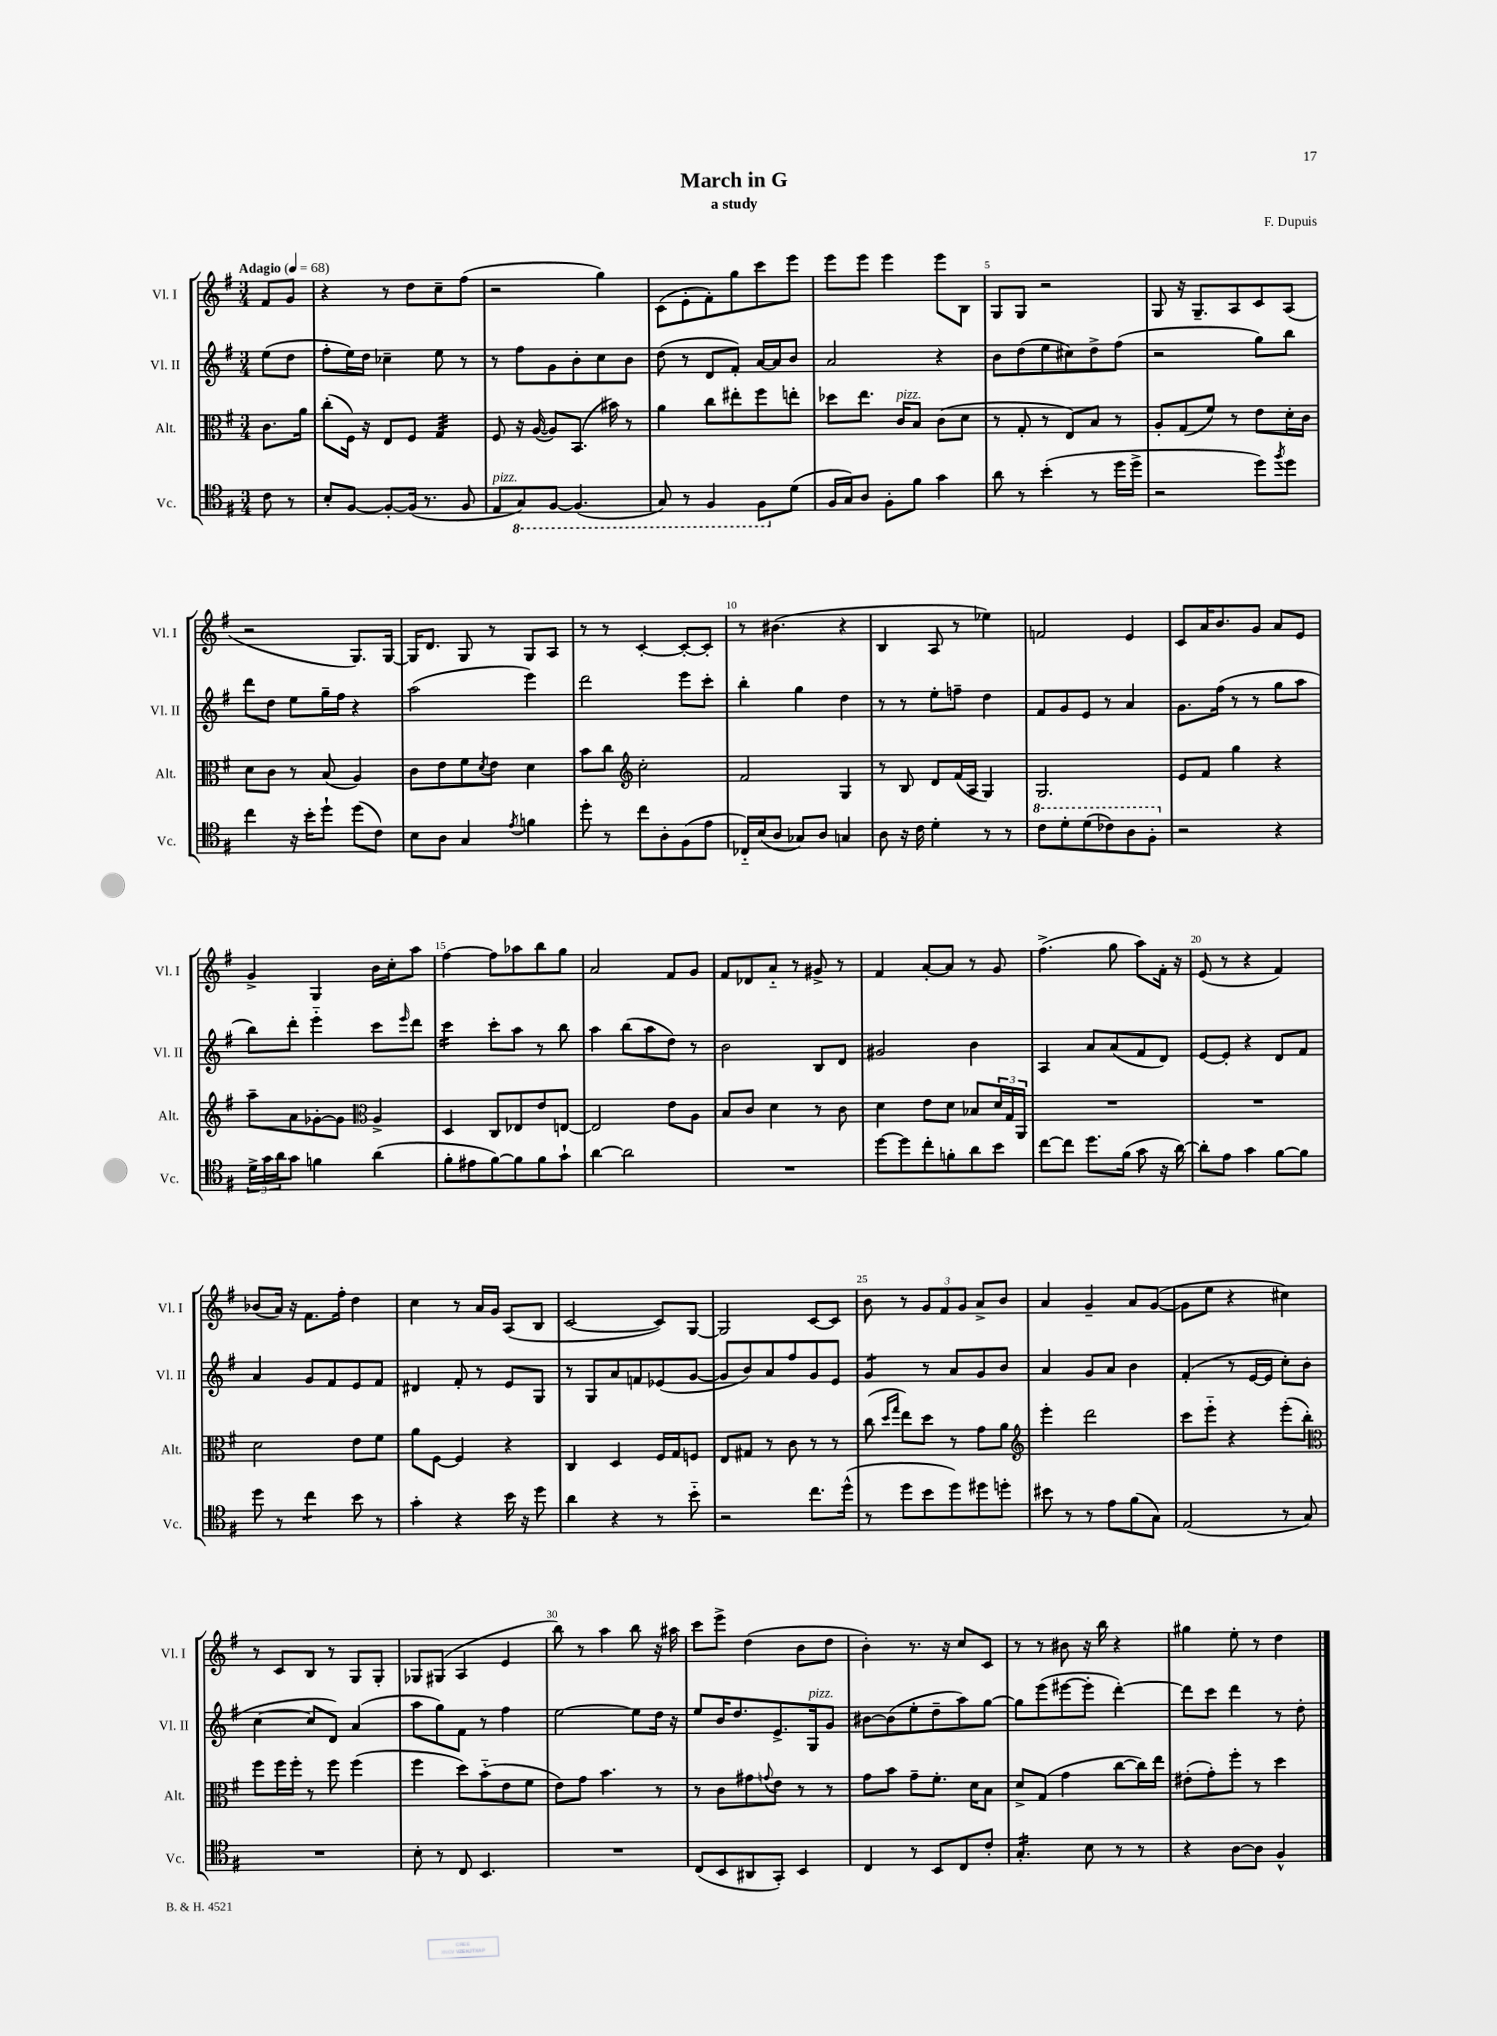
\header { title = "March in G" composer = "F. Dupuis" subtitle = "a study" }
<<
\new StaffGroup <<
\new Staff = "s0" \with { instrumentName = "Vl. I" shortInstrumentName = "Vl. I" } {
    \clef treble \key g \major \numericTimeSignature \time 3/4 \partial 4 \tempo "Adagio" 4 = 68
    fis'8 g'8 |
    r4 r8 d''8 c''8-- fis''8( |
    r2 g''4) |
    c'8( e'8-. fis'8-.) g''8 c'''8 e'''8 |
    e'''8 e'''8 e'''4 e'''8 b8 |
    g8 g8 r2 |
    g8 r16 g8.-- a8 c'8 a8( |
    r2 g8.) g16~ |
    g16 d'8. g8 r8 g8 a8 |
    r8 r8 c'4~-. c'8~-. c'8-. |
    r8 bis'4.( r4 |
    b4 a8 r8 ees''4) |
    f'2 e'4 |
    c'8 a'16 b'8. g'8 a'8 e'8 |
    g'4-> g4 b'16 c''16-. a''8 |
    fis''4~ fis''8 aes''8 b''8 g''8 |
    a'2 fis'8 g'8 |
    fis'8 des'8 a'8-_ r8 gis'8-> r8 |
    fis'4 a'8~-. a'8 r8 g'8 |
    fis''4.->( g''8 a''8) fis'16-. r16 |
    e'8( r8 r4 fis'4) |
    bes'8( a'16) r16 fis'8. fis''16-. d''4 |
    c''4 r8 a'16 g'16 a8( b8 |
    c'2~ c'8) g8~ |
    g2 c'8~ c'8 |
    b'8 r8 \tuplet 3/2 { g'8 fis'8 g'8 } a'8-> b'8 |
    a'4 g'4-- a'8 g'8~( |
    g'8 e''8 r4 cis''4) |
    r8 c'8 b8 r8 g8 g8-. |
    ges8 gis8( a4 e'4 |
    b''8) r8 a''4 b''8 r16 ais''16 |
    c'''8 e'''8-> d''4( b'8 d''8 |
    b'4-.) r8. r16 c''8 c'8 |
    r8 r8 bis'8 r16 b''16 r4 |
    gis''4 e''8-. r8 d''4 \bar "|." |
}
\new Staff = "s1" \with { instrumentName = "Vl. II" shortInstrumentName = "Vl. II" } {
    \clef treble \key g \major \numericTimeSignature \time 3/4 \partial 4
    e''8( d''8 |
    fis''8-. e''16) d''16 ces''4-- e''8 r8 |
    r8 fis''8 g'8 b'8-. c''8 b'8 |
    d''8( r8 d'8 fis'8-.) a'16~ a'16 b'8 |
    a'2 r4 |
    b'8 d''8( e''8 cis''8) d''8-> fis''8( |
    r2 g''8) b''8 |
    d'''8 d''8 e''8 g''16-- fis''16 r4 |
    a''2( e'''4) |
    d'''2 e'''8 c'''8-. |
    b''4-. g''4 d''4 |
    r8 r8 e''8-. f''8-- d''4 |
    fis'8 g'8 e'8 r8 a'4 |
    g'8. fis''16( r8 r8 g''8 a''8 |
    b''8) d'''8-. e'''4-_ c'''8 \grace { e'''16 } d'''8 |
    c'''4:16 c'''8-. a''8 r8 b''8 |
    a''4 b''8( a''8 d''8) r8 |
    b'2 b8 d'8 |
    gis'2 b'4 |
    a4 a'8 a'8( fis'8 d'8) |
    e'8~ e'8-. r4 d'8 fis'8 |
    a'4 g'8 fis'8 e'8 fis'8 |
    dis'4 fis'8-. r8 e'8 g8 |
    r8 g8 a'8 f'8 ees'8( g'8~ |
    g'8 b'8) a'8 fis''8 g'8 e'8 |
    g'4:8 r8 a'8 g'8 b'8 |
    a'4 g'8 a'8 b'4 |
    fis'4-.( r8 e'16~ e'16 c''8-.) b'8( |
    c''4~ c''8 d'8) a'4( |
    a''8 g''8) fis'8 r8 fis''4 |
    e''2~ e''8 d''16 r16 |
    e''8 b'16 d''8. e'8.-> g16^\markup { \italic "pizz." } g'8 |
    bis'8~ bis'8( e''8-. d''8-- a''8) g''8~ |
    g''8 e'''8( eis'''8~ eis'''8-. d'''4~-.) |
    d'''8 c'''8 d'''4 r8 d''8-. \bar "|." |
}
\new Staff = "s2" \with { instrumentName = "Alt." shortInstrumentName = "Alt." } {
    \clef alto \key g \major \numericTimeSignature \time 3/4 \partial 4
    c'8. a'16 |
    c''8-.( fis16) r16 e8 fis8 g4:32 |
    fis8 r16 a16~( a8) b,8.( bis'16) r8 |
    a'4 c''8 eis''8-. fis''8 e''8-. |
    des''8 e''8. c'16^\markup { \italic "pizz." } b8 c'8( d'8 |
    r8 g8-. r8 e8) b8 r8 |
    a8-. g8( fis'8) r8 e'8 d'16-. c'16 |
    d'8 c'8 r8 b8( a4) |
    c'8 e'8 fis'8 \acciaccatura { d'8 } e'8 d'4 |
    b'8 c''8 \clef treble c''2-. |
    fis'2 g4 |
    r8 b8 d'8 fis'16( a16 g4) |
    g2. |
    e'8 fis'8 g''4 r4 |
    a''8-- a'8 ges'8~-. ges'8 \clef alto a4-> |
    d4 c8 ees8 e'8 e8~ |
    e2 e'8 a8 |
    b8 c'8 d'4 r8 c'8 |
    d'4 e'8 d'8 bes8 \tuplet 3/2 { d'16 g16 a,16 } |
    R2. |
    R2. |
    d'2 e'8 fis'8 |
    a'8 fis8~ fis4 r4 |
    c4 d4 fis16 g16 f8 |
    e8 gis8 r8 c'8 r8 r8 |
    c''8( \grace { d''16 g''16 } e''8) d''8 r8 g'8 a'8 |
    \clef treble e'''4-. d'''2 |
    c'''8 e'''8-_ r4 e'''8-.( b''8-.) |
    \clef alto fis''8 fis''16 fis''16-. r8 fis''8 fis''4( |
    fis''4 d''8) b'8-_( e'8 fis'8 |
    e'8) g'8 b'4. r8 |
    r8 c'8 gis'8 \appoggiatura { g'8 } e'8 r8 r8 |
    g'8 b'8 g'8-- fis'8.-. d'16 b8 |
    d'8-> g8( g'4 c''8~ c''16) e''16 |
    eis'8-.( g'8-.) fis''8-. r8 d''4 \bar "|." |
}
\new Staff = "s3" \with { instrumentName = "Vc." shortInstrumentName = "Vc." } {
    \clef tenor \key g \major \numericTimeSignature \time 3/4 \partial 4
    c'8 r8 |
    b8-. fis8~ fis8~-. fis16( r8. fis8 |
    e8^\markup { \italic "pizz." } \ottava #-1 g,8) fis,8~ fis,4.( |
    g,8) r8 fis,4 fis,8 \ottava #0 d'8( |
    fis16 g16) a8 fis8-. fis'8 g'4 |
    a'8 r8 b'4-.( r8 d''16 d''16-> |
    r2 d''8) \acciaccatura { fis''8 } d''8 |
    c''4 r16 b'16-. d''8-! d''8( c'8) |
    b8 a8 g4 \acciaccatura { e'8 } f'4 |
    d''8-. r8 c''8 a8-. fis8( e'8 |
    ces16-_) b16( a8 ges8) a8 g4 |
    a8 r16 c'16 d'4-. r8 r8 |
    \ottava #1 c''8 d''8-. d''8( ces''8) a'8 fis'8-. \ottava #0 |
    r2 r4 |
    \tuplet 3/2 { d'16-> g'16 a'16 } g'8 f'4 a'4( |
    fis'8-. eis'8 fis'8~) fis'8 fis'8 g'8-! |
    a'4~ a'2 |
    R2. |
    d''8~ d''8 c''8-. f'8-. a'8 b'8 |
    c''8~ c''8 d''8. fis'16( g'8 r16 a'16~) |
    a'8-. e'8 g'4 fis'8~ fis'8 |
    d''8 r8 c''4:8 b'8 r8 |
    g'4-. r4 b'16 r16 d''8 |
    a'4 r4 r8 b'8-_ |
    r2 c''8. d''16-^( |
    r8 d''8 b'8 d''8) dis''8 d''8-. |
    bis'8 r8 r8 e'8 fis'8( g8) |
    e2( r8 g8) |
    R2. |
    b8-. r8 c8 b,4. |
    R2. |
    c8( b,8 ais,8 g,8-.) b,4 |
    c4 r8 b,8 c8 c'8-. |
    g4.:16-. b8 r8 r8 |
    r4 a8~ a8 fis4-^ \bar "|." |
}
>>
>>
\layout { \context { \Score \override BarNumber.break-visibility = ##(#f #t #t) barNumberVisibility = #(every-nth-bar-number-visible 5) } }
